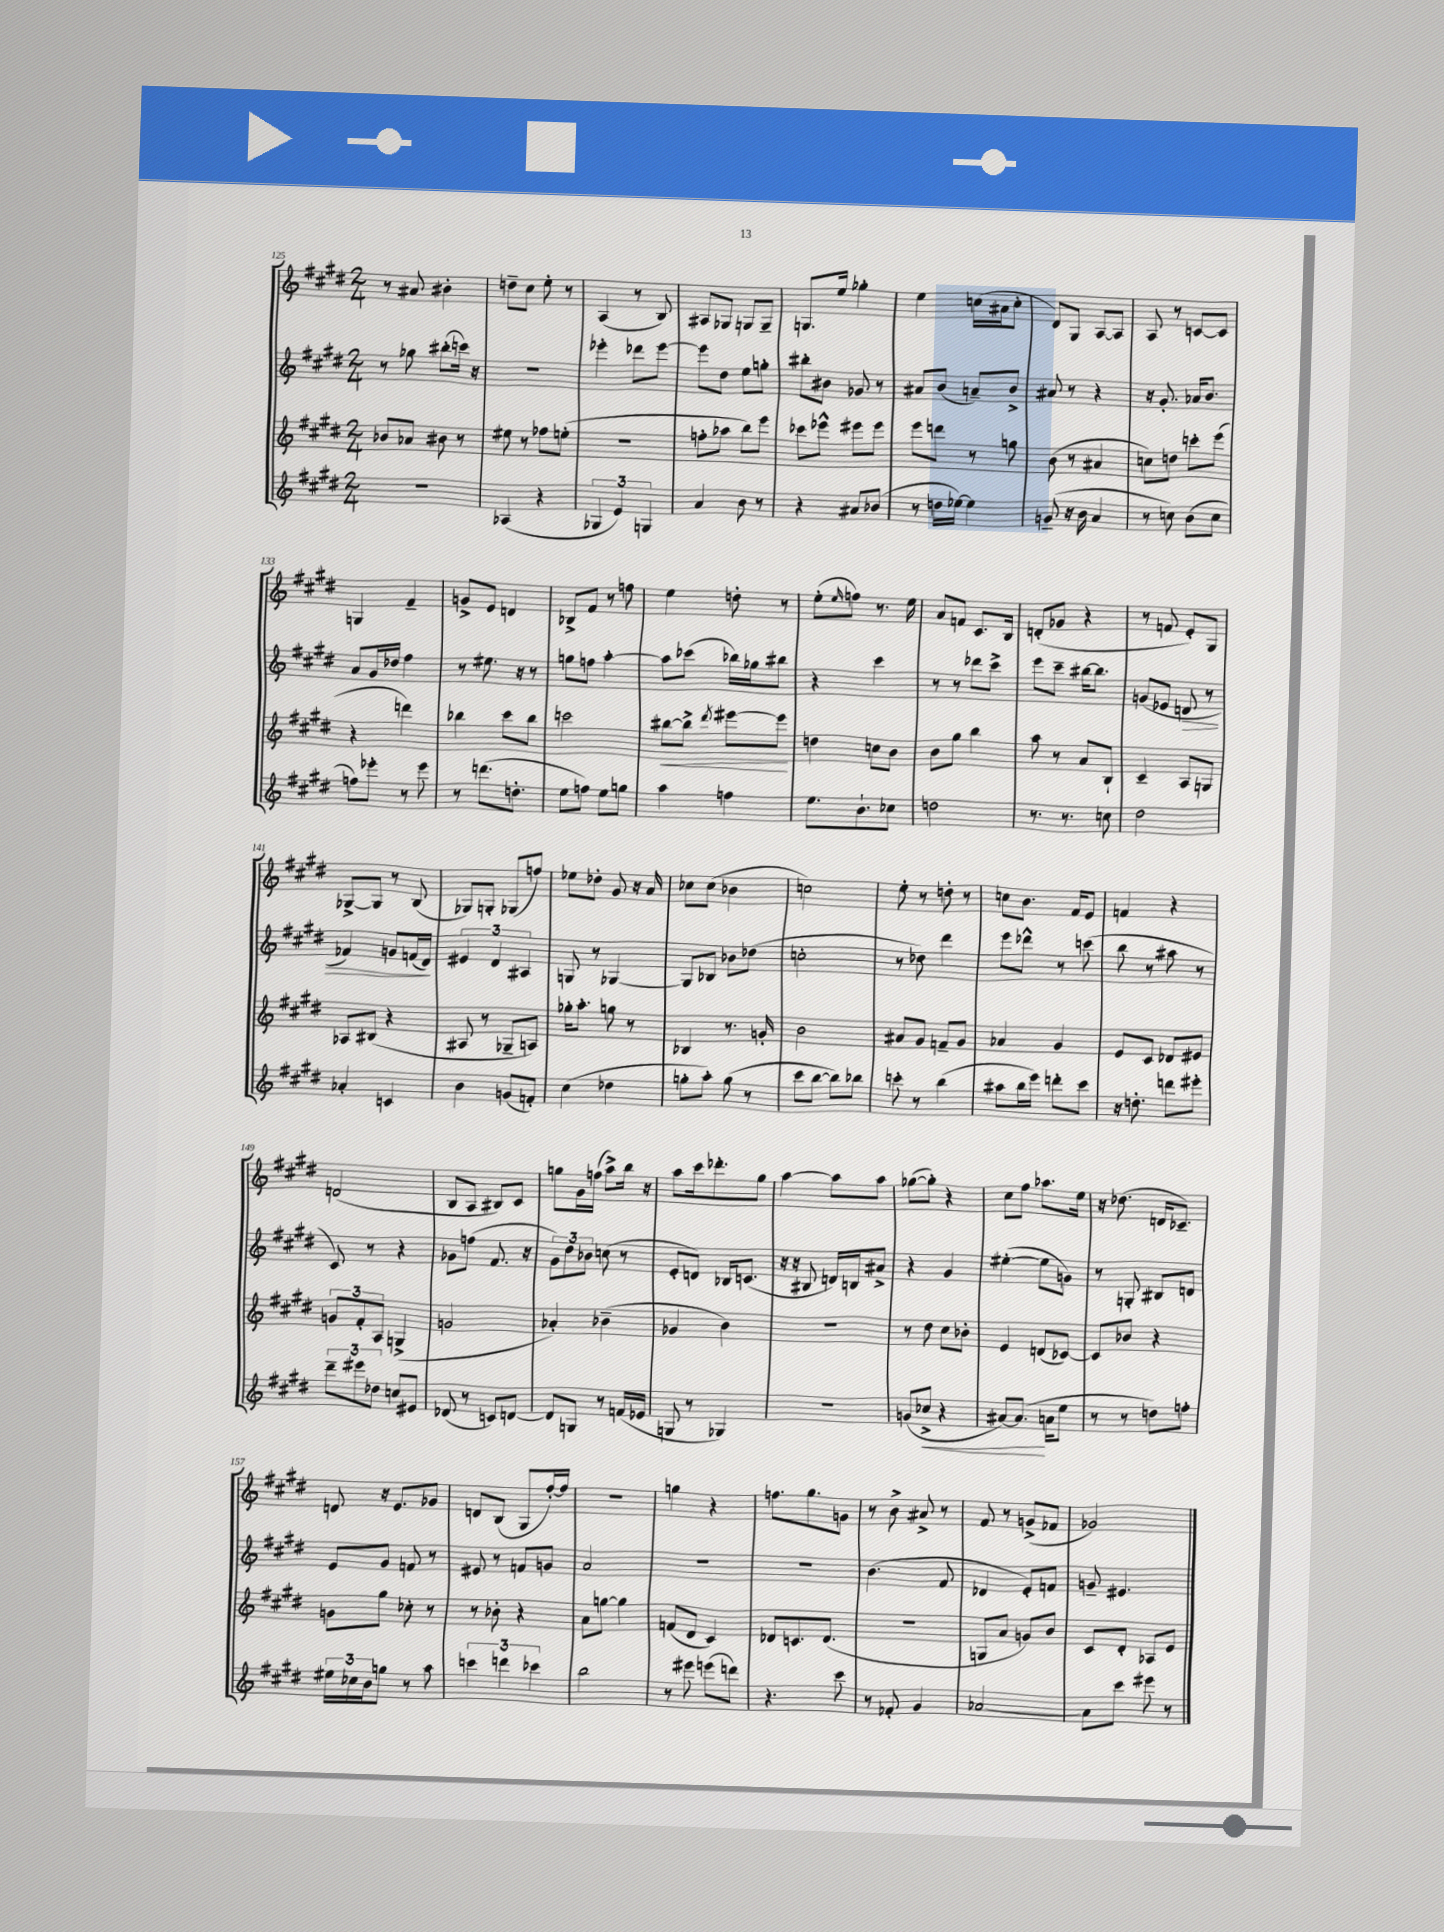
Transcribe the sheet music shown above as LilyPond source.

<<
\new StaffGroup <<
\new Staff = "s0" {
    \clef treble \key e \major \numericTimeSignature \time 2/4
    r8 ais'8 bis'4-. |
    d''8-- cis''8 e''8-. r8 |
    a4( r8 b8) |
    ais8 ges8 g8 g8-- |
    g8. e''16 ges''4-. |
    e''4 c''16( ais'16 c''8-. |
    dis'8) gis8 a8~ a8 |
    a8 r8 c'8~ c'8 |
    g4 fis'4-- |
    g'8-> e'8 d'4 |
    bes8-> fis'8 r8 f''8 |
    e''4 d''8-. r8 |
    e''8-.( \grace { e''16 } f''8) r8. e''16 |
    a'8 f'8 cis'8. b16 |
    d'8-.( ges'8 r4 |
    r8 f'8 e'8-.) gis8 |
    ges8~-> ges8 r8 b8( |
    ges8) g8-. ges8( f''8) |
    ees''8 des''8-. gis'8 r16 a'16 |
    ces''8 ces''8( bes'4 |
    c''2) |
    e''8-. r8 d''8-. r8 |
    c''8 b'8. fis'16 e'8 |
    f'4 r4 |
    d'2( |
    b8 a8 bis8) cis'8 |
    g''8 gis'16 f''16( a''8->) b''16 r16 |
    a''8 cis'''16 des'''8.-. gis''8 |
    a''4~ a''8 a''8 |
    ges''8~( ges''8-.) r4 |
    cis''8 fis''8 aes''8. e''16 |
    r16 des''8.( d'16 ces'8.--) |
    d'8 r16 e'8. ges'8 |
    d'8 b8( gis8 fis''16~-.) fis''16 |
    R2 |
    g''4 r4 |
    f''8. gis''8. g'8 |
    r8 b'8-> ais'8-> r8 |
    fis'8 r8 g'8->( fes'8 |
    ges'2) \bar "|." |
}
\new Staff = "s1" {
    \clef treble \key e \major \numericTimeSignature \time 2/4
    r8 ges''8 bis''8-.( c'''16) r16 |
    r2 |
    ees'''4-. des'''8 ees'''8~ |
    ees'''8 dis''8 e''8 g''8-. |
    bis''8-. bis'8 ges'8 r8 |
    ais'8 b'8( a'8--) b'8-> |
    ais'8 r8 r4 |
    r16 gis'8.-. aes'16 b'8. |
    a'8 gis'16 des''16 fis''4 |
    r8 eis''8. r16 r8 |
    g''8 f''8 a''4~-. |
    a''8 ces'''8( bes''16) ges''16 bis''8 |
    r4 cis'''4 |
    r8 r8 des'''8 cis'''8-> |
    e'''8 cis'''8-- bis''16~ bis''8. |
    g'8( ees'8 d'8\> r8 |
    fes'4) g'8 f'16( dis'16\!) |
    \tuplet 3/2 { eis'4 dis'4 ais4 } |
    g8 r8 ges4~ |
    ges8 bes8 bes'8 des''8( |
    c''2-. |
    r8 des''8) dis'''4 |
    e'''8 des'''8-^ r8 c'''8( |
    b''8 r8 ais''8 r8 |
    cis'8) r8 r4 |
    ges'8 f''8( fis'8. r16 |
    \tuplet 3/2 { gis'8) dis''8 bes'8 } c''8( r8 |
    e'8-. d'8) bes16 c'8.( |
    r16 r16 bis8 d'16) b16 ais'8-> |
    r4 gis'4 |
    eis''4~-.( eis''8 g'8) |
    r8 g8-. bis8 d'8 |
    e'8 gis'8 f'8 r8 |
    eis'8 r8 f'8 g'8 |
    a'2 |
    R2 |
    R2 |
    b'4.( fis'8 |
    des'4 e'8-.) f'8 |
    g'8-- eis'4. \bar "|." |
}
\new Staff = "s2" {
    \clef treble \key e \major \numericTimeSignature \time 2/4
    bes'8 aes'8 bis'8 r8 |
    eis''8 r8 fes''8 e''8-.( |
    R2 |
    f''8-. aes''8 b''8) e'''8 |
    ces'''8 ees'''8-^ eis'''8 eis'''8 |
    e'''8 d'''8 r8 g''8 |
    b'8( r8 ais'4 |
    c''8) d''8 c'''8-. e'''8( |
    r4 d'''4) |
    bes''4 cis'''8 bes''8 |
    c'''2 |
    bis''8~\< bis''8-> \acciaccatura { dis'''8 } eis'''8~ eis'''8\! |
    d''4 c''8 b'8 |
    b'8 gis''8 b''4 |
    a''8 r8 a'8 b8-! |
    cis'4-- a8 g8 |
    aes8 bis8( r4 |
    ais8 r8 ges8-- a8) |
    ges''16-. a''8.-. g''8 r8 |
    bes4 r8. g'16-. |
    b'2 |
    ais'8 gis'8 f'8-- gis'8 |
    aes'4 gis'4 |
    e'8 cis'8 des'8 eis'8 |
    \tuplet 3/2 { g'8 fis'8-. a8 } g4->( |
    g'2 |
    aes'4-.) bes'4--( |
    ges'4 b'4) |
    r2 |
    r8 dis''8 cis''8 bes'8-. |
    e'4 d'8( ces'8~) |
    ces'8 bes'8 r4 |
    g'8 gis''8 ces''8-. r8 |
    r8 bes'8-. r4 |
    a'8 g''8~ g''4 |
    f'8( dis'8 cis'4) |
    des'8 c'8. des'8.( |
    r2 |
    g8 a'8 g'8) b'8 |
    cis'8 dis'8-. aes8 e'8 \bar "|." |
}
\new Staff = "s3" {
    \clef treble \key e \major \numericTimeSignature \time 2/4
    R2 |
    aes4( r4 |
    \tuplet 3/2 { ges4 e'4) g4 } |
    a'4 b'8 r8 |
    r4 ais'8 bes'8( |
    r8 d''16 ees''16~) ees''4 |
    g'8--( r16 b'16 a'4 |
    r8 c''8) b'8( c''8 |
    f''8) ees'''8-. r8 ees'''8 |
    r8 d'''8.( d''8.-. |
    e''8 f''8) e''8 g''8 |
    a''4 f''4 |
    e''8. b'8.-! ces''8 |
    d''2 |
    r8. r8. c''8 |
    dis''2 |
    aes'4-. c'4 |
    b'4 g'8( f'8-.) |
    cis''4( des''4 |
    g''8-. a''8-.) g''8( r8 |
    cis'''8 b''8~ b''8) bes''8 |
    c'''8-. r8 b''4( |
    ais''8 b''16 e'''16) d'''8-. cis'''8 |
    r16 d''8.-. d'''8 eis'''8-. |
    \tuplet 3/2 { dis'''8-- eis'''8 des''8 } c''8 eis'8 |
    des'8( r8 c'8) d'8~ |
    d'8 g8 r8 f'16( ees'16 |
    g8 r8 ges4) |
    r2 |
    g'8( ces''8->\< r4 |
    ais'8~) ais'8.\!( a'16 e''8 |
    r8 r8 d''8) f''8-. |
    \tuplet 3/2 { eis''16 ces''16 b'16 } g''8 r8 a''8 |
    \tuplet 3/2 { c'''4 d'''4 ces'''4 } |
    b''2 |
    r8 eis'''8 e'''8( d'''8) |
    r4. cis'''8 |
    r8 fes'8-. gis'4 |
    aes'2~ |
    aes'8 cis'''8 eis'''8 r8 \bar "|." |
}
>>
>>
\layout { \context { \Score currentBarNumber = #125 } }
